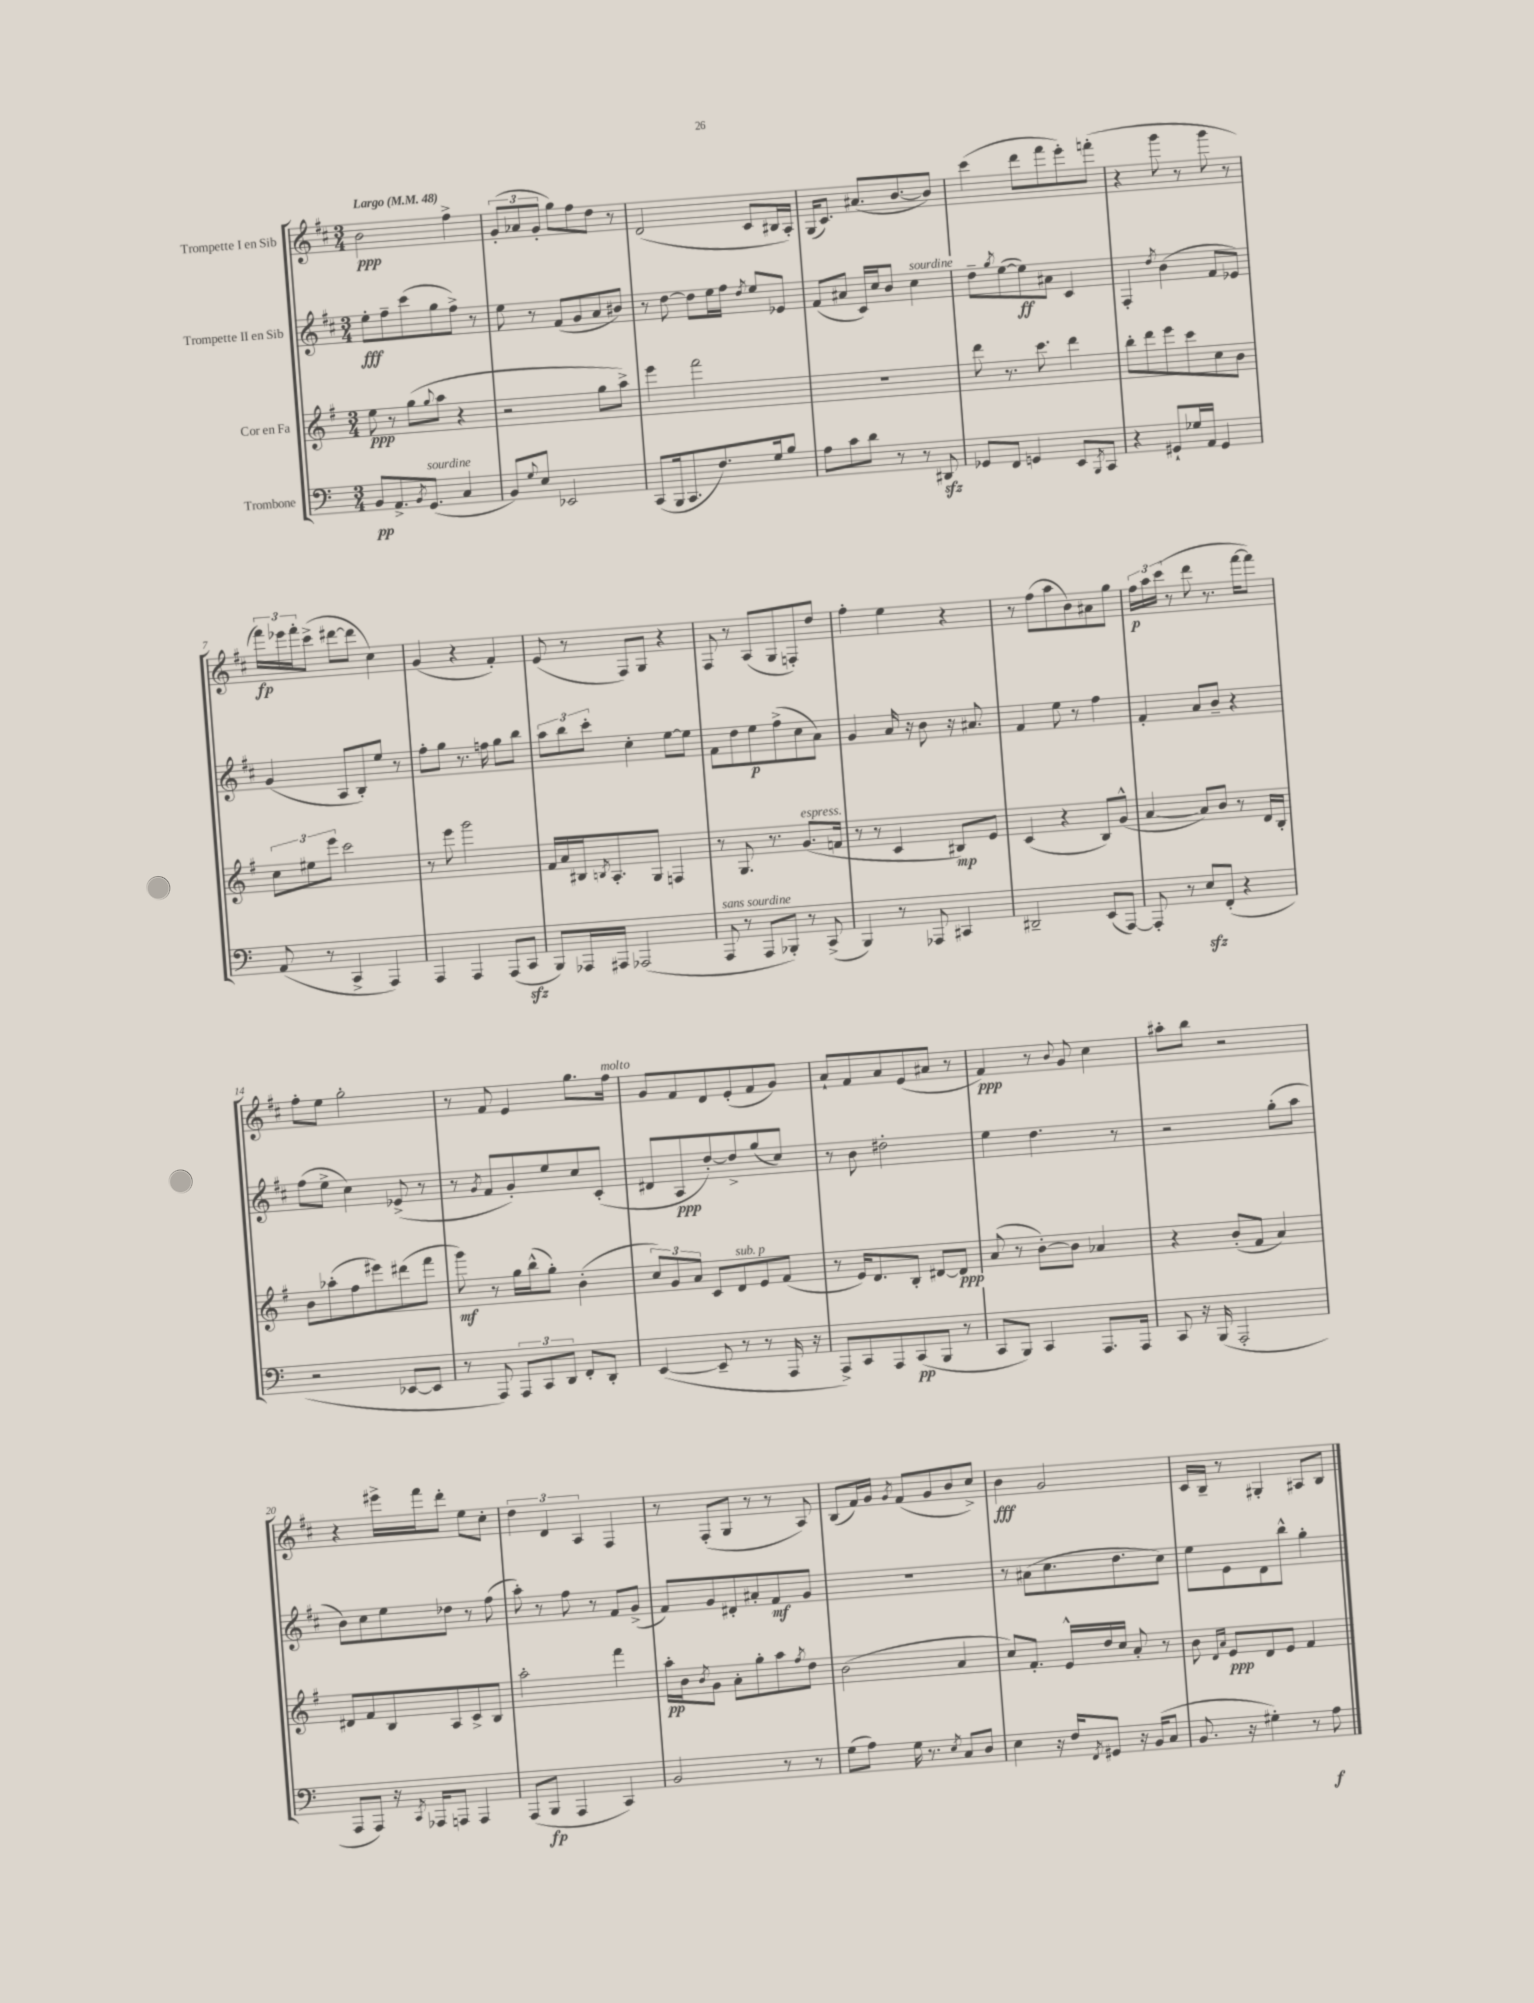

**kern	**kern	**kern	**kern
*staff4	*staff3	*staff2	*staff1
*clefF4	*clefG2	*clefG2	*clefG2
*k[]	*k[f#]	*k[f#c#]	*k[f#c#]
*M3/4	*M3/4	*M3/4	*M3/4
*MM48	*MM48	*MM48	*MM48
8BB/L	8ee\	8ee'\L	2b\
8.AA^/	8r	8ff#~\	.
.	(8gg\L	(8ccc#\	.
8qBB/	.	.	.
(8.GG/J	.	.	.
.	8qqgg/	.	.
.	8aa\J	8gg\	.
4C/	4r	8ff#^\J)	4ff#^\
.	.	8r	.
=	=	=	=
8BB/L)	2r	8ee\	(12g'/L
.	.	.	12a-/
8qqG/	.	.	.
8E/J	.	8r	.
.	.	.	12g'/J
2EE-/	.	(8f#/L	8gg\L)
.	.	8g/	8ff#\
.	8gg\L	8a/	8dd\J
.	8aa^\J)	8b#/J)	8r
=	=	=	=
(8CC/L	4eee\	8r	(2d/
16BBB/k	.	[8dd\	.
8.CC/	.	.	.
.	2fff#\	8dd\]L	.
8.F/)	.	16ee\L	.
.	.	16ff#\JJ	.
.	.	8qdd/	.
.	.	8ee/L	8c#/L
16G/k	.	.	.
8B/J	.	8e-/J	16B#/L
.	.	.	16A'/JJ)
=	=	=	=
8A\L	2.r	(8f#/L	(16G/LK
.	.	.	8.c#/J)
8c\	.	8a#/J	.
8d\J	.	16c#/LL)	(8.a#/L
.	.	16cc#/J	.
8r	.	8b/J	.
.	.	.	[8.b/
8r	.	4cc#\	.
8DD#/	.	.	8b/]J)
=	=	=	=
8GG-/L	8ddd\	8dd~\L	(4ccc#\
.	.	8qgg/	.
8FF/J	8.r	([8ee\	.
4GG/	.	8ee\])	8ddd\L
.	8.ccc\	.	.
.	.	8a#\J	8fff#\
8EE/L	4ddd\	4c#/	8eee'\)
8qBBB/	.	.	.
8CC/J	.	.	(8fff'\J
=	=	=	=
4r	8bb'\L	4F#'/	4r
.	8ddd\	.	.
.	.	8qdd/	.
8GG#`/L	8eee\	(4b\	8ggg\
16G-/L	8ccc\	.	8r
16AA/JJ	.	.	.
4GG#/	8cc\	8f#/L	8ggg\
.	8b\J	8e-/J)	8r
=	=	=	=
(8AA/	12cc\L	(4g/	24fff#\LL)
.	.	.	24eee-\
.	12ee#\	.	24fff#'\J
8r	.	.	(8ccc#^\J
.	12eee\J	.	.
4CC^/	2ccc\	8A/L	[8ddd#\L
.	.	8B'/)	8ddd#\]J
4AAA/)	.	8ee/J	4cc#\)
.	.	8r	.
=	=	=	=
4AAA/	8r	8ff#'\L	(4g/
.	8eee\	8gg\J	.
4AAA/	2ggg\	8.r	4r
.	.	16ff\	.
(8AAA/L	.	8gg\L	4f#'/)
8CC/J	.	8bb\J	.
=	=	=	=
8BBB/L)	16f#/LL	12aa\L	(8e/
.	16a/	.	.
.	.	12bb\	.
16AAA-/L	16B#/J	.	8r
.	.	12ccc#'\J	.
.	8qB/	.	.
16AAA#/JJ	8.A'/	.	.
(2AAA-/	.	4cc#'\	8F#/L)
.	8G/J	.	8G/J
.	4F/	[8ee\L	4r
.	.	8ee\]J	.
=	=	=	=
8AAA/	8r	8f#\L	8F#/
8r	8.G/	8dd\	8r
8AAA/L	.	8ee\	(8A/L
.	8.r	.	.
8BBB-'/J)	.	(8ff#^\	8G/
8r	(8.g/L	8cc#\	8F'/)
(8CC^/	.	8a\J)	8dd/J
.	16f/Jk	.	.
=	=	=	=
4BBB/)	8r	4g/	4ff#'\
.	8r	.	.
8r	4c/	16a/	4ee\
.	.	16r	.
8AAA-/	.	8b\	.
4CC#/	8B#/L)	16r	4r
.	.	8.a#/	.
.	8e/J	.	.
=	=	=	=
2DD#~/	(4c/	4f#/	8r
.	.	.	(8ff#\L
.	4r	8ee\	8aa\
.	.	8r	8b\)
(8EE/L	8B/L)	4ff#\	8a#\
[8AAA/J)	(8g^^/J	.	8gg\J
=	=	=	=
8AAA'/]	[4a/	4f#'/	24ff#\LL
.	.	.	24aa\
.	.	.	(24ccc#\JJ
8r	.	.	8r
8E/L	8a/]L)	8a/L	8ddd\
(8FF'/J	8b/J	8b~/J	8.r
4r	8r	4r	.
.	.	.	[16fff#\LK
.	16d/LL	.	8fff#\]J)
.	16B'/JJ	.	.
=	=	=	=
2r	8b\L	(8ff#\L	8ff#'\L
.	(8aa-'\	8ee^\J	8ee\J
.	8ff#\	4cc#\)	2gg'\
.	8eee#\)	.	.
[8EE-/L	(8ddd#\	(8e-^/	.
8EE-/]J	8fff#\J	8r	.
=	=	=	=
8r	8ggg\)	8r	8r
.	.	8qg/	.
8AAA/)	8r	8f#/L	8f#/
12AAA/L	16gg\LL	8g'/)	4e/
.	(16bb^^\J	.	.
12CC/	.	.	.
.	8gg'\J)	8ee/	.
12DD/J	.	.	.
8FF'/L	(4b'\	8cc#/	8.gg\L
8DD'/J	.	(8c#'/J	.
.	.	.	16ff#\Jk
=	=	=	=
([4EE/	12cc/L)	8d#/L	8g/L
.	12g/	.	.
.	.	8A/	8f#/
.	12a/J	.	.
8EE~/]	8c/L	[8dd'/)	8d/
8r	8d/	8dd^/]	(8e'/
8r	8e/	(8gg/	8f#/
16AAA/	(8f#/J	8cc#/J)	8g/J)
16r	.	.	.
=	=	=	=
8AAA^/L)	8r	8r	8a`/L
8CC/	16e/LK)	8b\	8f#/
.	8.d/	.	.
8AAA/	.	2dd#'\	8a/
(8CC/	8B'/J	.	(8e/
8BBB/J	[8d#/L	.	8a#/J
8r	8d#/]J	.	8r
=	=	=	=
8CC/L	(8a/	4ee\	4f#/)
8BBB/J)	8r	.	.
4CC/	[8b'\L)	4.dd\	8r
.	.	.	8qqb/
.	8b\]J	.	8g/
8.AAA/L	4a-/	.	4cc#\
.	.	8r	.
16AAA/Jk	.	.	.
=	=	=	=
8CC/	4r	2r	8aa#'\L
16r	.	.	8bb\J
(16BBB/	.	.	.
2AAA'/	(8b'/L	.	2r
.	8f#/J	.	.
.	4a/)	(8gg'\L	.
.	.	8aa\J	.
=	=	=	=
8AAA/L	8d#/L	8b\L)	4r
8AAA/J)	8f#/	8cc#\	.
16r	8B/	8ee\	16eee#^\LL
8qCC/	.	.	.
16AAA-/LK	.	.	16fff#\J
8AAA/J	8A/	8dd-\J	8ddd'\J
4AAA/	8c^/	8r	8ee\L
.	8B/J	(8ff#\	8cc#'\J
=	=	=	=
(8AAA/L	2aa'\	8aa'\)	6dd\
8BBB/J	.	8r	.
.	.	.	6d/
4AAA/	.	8ff#\	.
.	.	.	6A/
.	.	8r	.
4CC/)	4fff#\	8f#/L	4F#/
.	.	(8g^/J	.
=	=	=	=
2BB/	16aa'\LL	8f#/L)	8r
.	16b\J	.	.
.	8qb/	.	.
.	8g\J	8g/	(8F#'/L
.	8a'\L	8d#'/	8G/J
.	8gg'\	8a#'/	8r
8r	8aa\	8f#/	8r
.	8qff#/	.	.
8r	8dd\J	8g/J	8A/)
=	=	=	=
(8G\L	(2b\	2.r	(8B/L
8A\J)	.	.	16f#/L)
.	.	.	16g/JJ
.	.	.	8qg/
16G\	.	.	(8f#/L
8.r	.	.	.
.	.	.	8g/
8qE/	.	.	.
8C/L	4a/	.	8b/
8D/J	.	.	8cc#^/J)
=	=	=	=
4E\	8cc/L)	8r	4b\
.	8.f#'/J	(8a#\L	.
16r	.	8.cc#\	2g/
16F/LK	16e^^/LL	.	.
8qFF/	.	.	.
8GG#/J	16dd/	.	.
.	16cc/JJ	8.dd\	.
16r	8a'/	.	.
(16BB/LK	.	.	.
8C/J	8r	8cc#\J)	.
=	=	=	=
8.BB/	8b\	8ee\L	16c#/LL
.	.	.	16B~/JJ
.	16qqd/LL	.	.
.	16qqa/JJ	.	.
.	8e/L	8e\	8r
16r	.	.	.
4G#'\)	8d/	8d\	4G#'/
.	8e/J	8bb^^\J	.
8r	4f#/	4gg'\	8A#/L
8A\	.	.	8B/J
==	==	==	==
*-	*-	*-	*-
